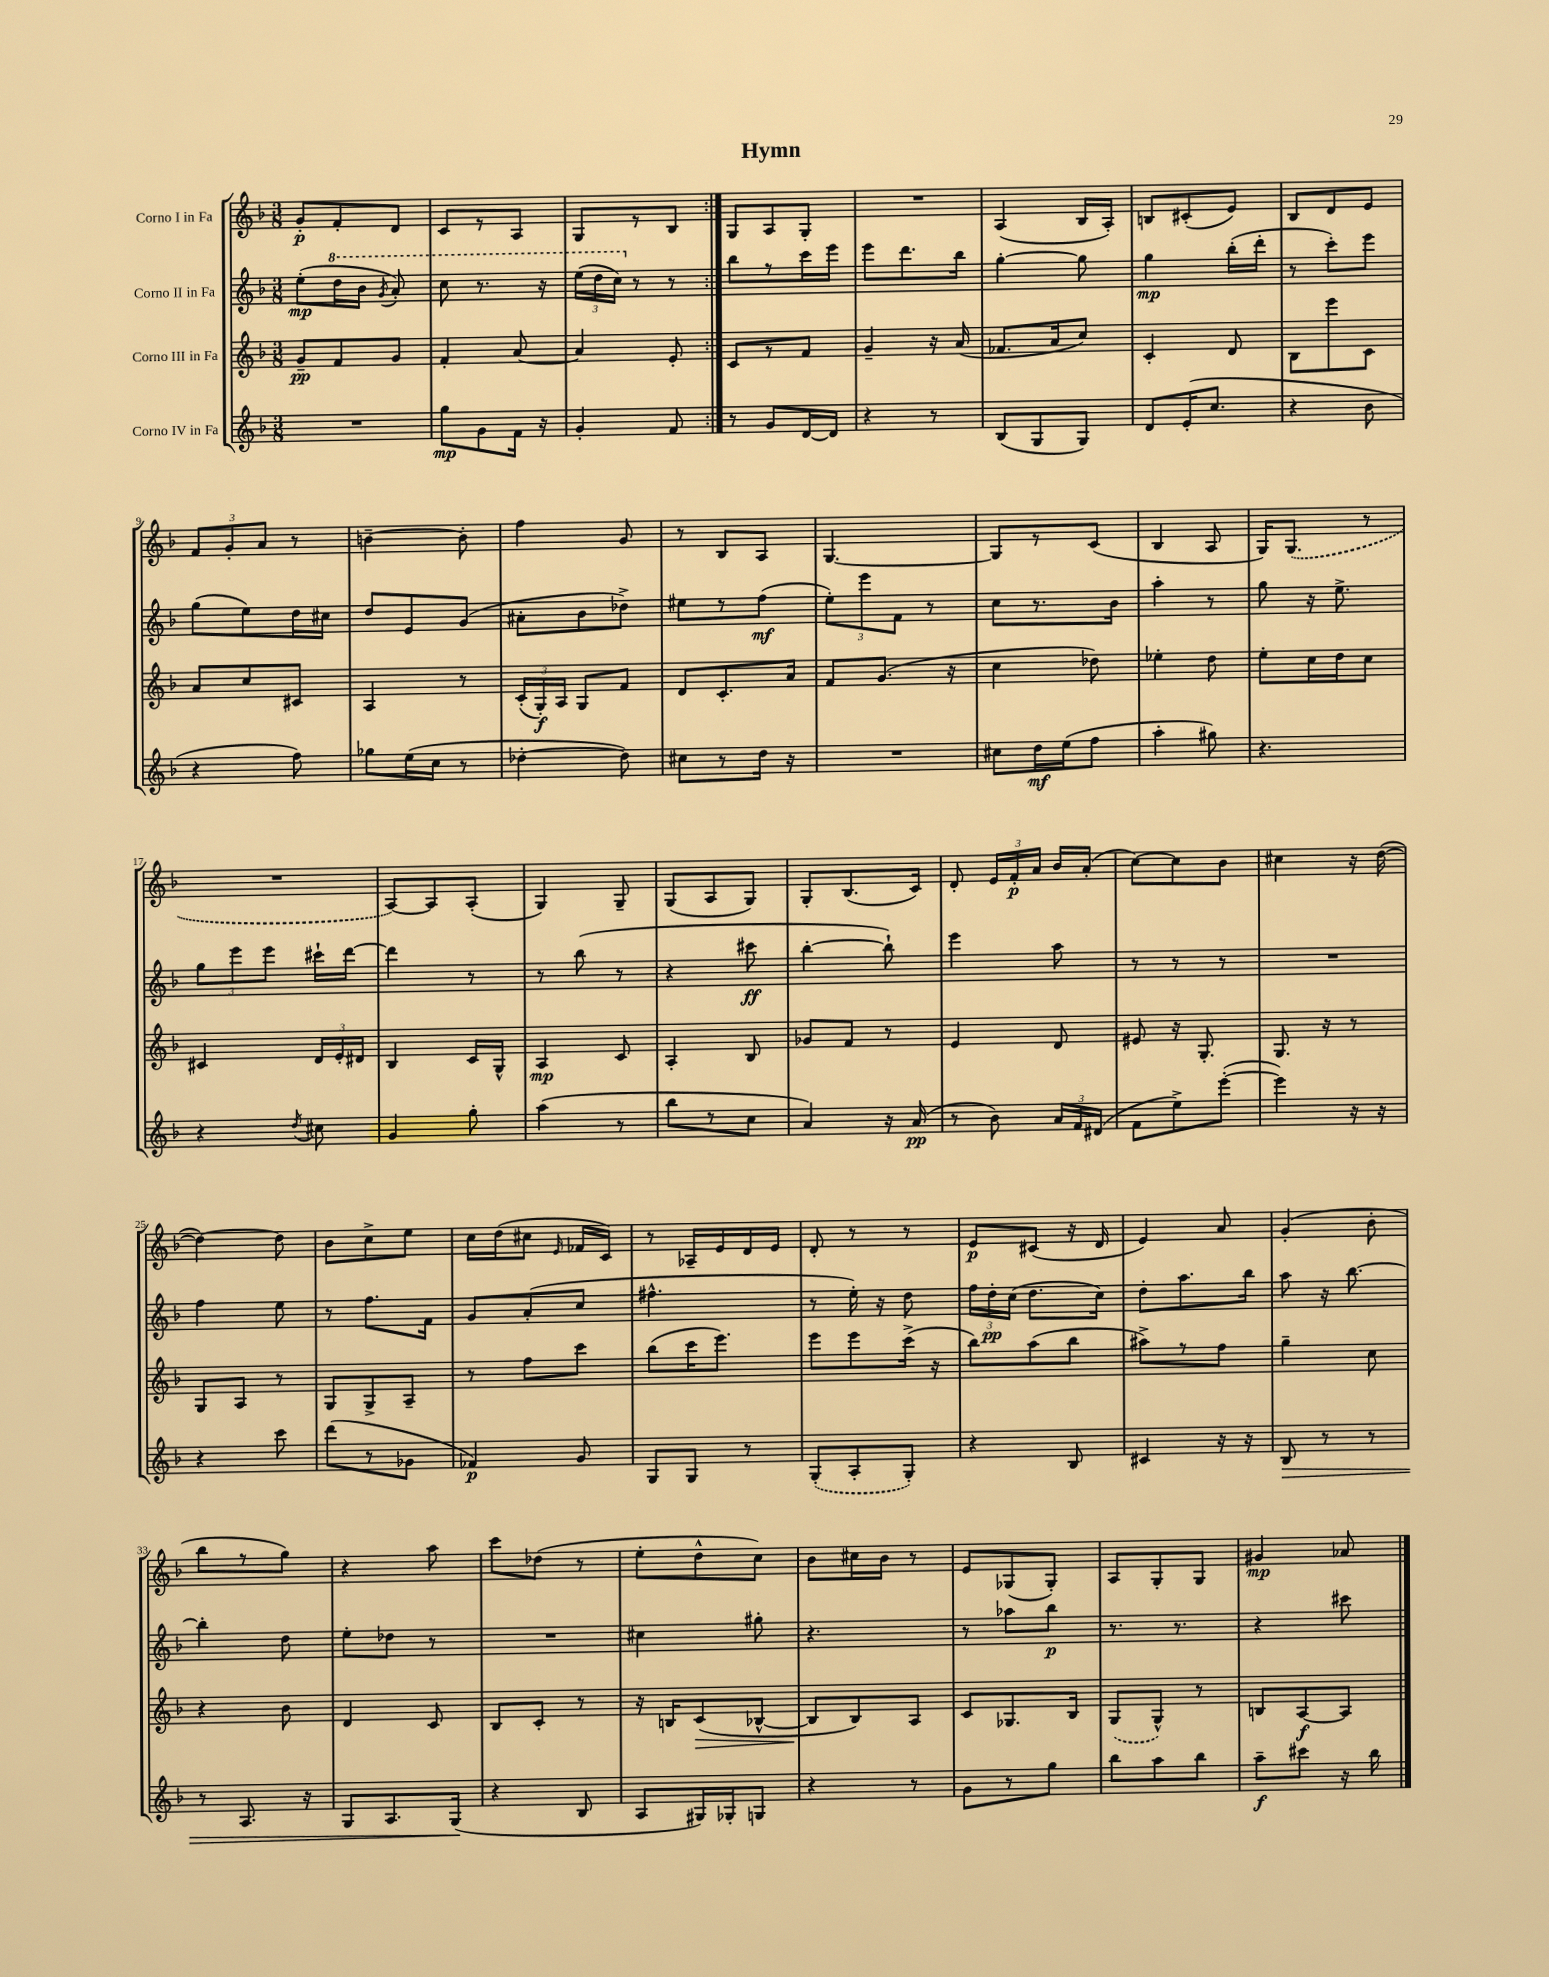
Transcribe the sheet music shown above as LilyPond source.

\header { title = "Hymn" }
<<
\new StaffGroup <<
\new Staff = "s0" \with { instrumentName = "Corno I in Fa" } {
    \clef treble \key f \major \numericTimeSignature \time 3/8
    \autoBeamOff \repeat volta 2 { g'8[-.\p f'8-. d'8] |
    c'8[ r8 a8] |
    g8[ r8 bes8] | }
    g8[ a8 g8]-. |
    R4. |
    a4( bes16[ a16]-.) |
    b8[ cis'8-.( e'8]) |
    bes8[ d'8 e'8] |
    \tuplet 3/2 { f'8[ g'8-. a'8] } r8 |
    b'4~-- b'8-. |
    f''4 g'8 |
    r8 bes8[ a8] |
    g4.~ |
    g8[ r8 c'8]( |
    bes4 a8 |
    g16[) \once \slurDashed g8.]( r8 |
    R4. |
    a8[~) a8 a8]-.( |
    g4) g8-- |
    g8[( a8 g8]) |
    g8[-. bes8.( c'16]) |
    d'8-. \tuplet 3/2 { e'16[ f'16-.\p a'16] } bes'16[ a'16]-.( |
    c''8[~) c''8 bes'8] |
    cis''4 r16 d''16~( |
    d''4~) d''8 |
    bes'8[ c''8-> e''8] |
    c''16[ d''16( cis''8] \grace { e'16 } fes'16[ c'16]) |
    r8 aes16[-- e'16 d'16 e'16] |
    d'8-. r8 r8 |
    e'8[\p cis'8]( r16 d'16 |
    e'4) a'8 |
    g'4-.( bes'8-. |
    bes''8[ r8 g''8]) |
    r4 a''8 |
    c'''8[ des''8]( r8 |
    e''8[-. d''8-^ c''8]) |
    bes'8[ cis''16 bes'16] r8 |
    e'8[ ges8( ges8]-.) |
    a8[ g8-. g8] |
    gis'4\mp aes'8 \bar "|." |
}
\new Staff = "s1" \with { instrumentName = "Corno II in Fa" } {
    \clef treble \key f \major \numericTimeSignature \time 3/8
    \autoBeamOff \repeat volta 2 { e''8[-.\mp( \ottava #1 d'''16 bes''16] \acciaccatura { g''8 } a''8-.) |
    c'''8 r8. r16 |
    \tuplet 3/2 { e'''16[( d'''16 c'''16]) \ottava #0 } r8 r8 | }
    bes''8[ r8 c'''16 e'''16] |
    e'''8[ d'''8. bes''16] |
    g''4~-. g''8 |
    g''4\mp bes''16[-.( d'''16]-. |
    r8 c'''8[-.) e'''8] |
    g''8[( e''8) d''16 cis''16] |
    d''8[ e'8 g'8]( |
    ais'8[-. bes'8 des''8]->) |
    eis''8[ r8 f''8]\mf( |
    \tuplet 3/2 { e''8[-.) e'''8 f'8] } r8 |
    c''8[ r8. bes'16] |
    a''4-. r8 |
    g''8 r16 e''8.-> |
    \tuplet 3/2 { g''8[ e'''8 e'''8] } cis'''16[-! d'''16]~ |
    d'''4 r8 |
    r8 bes''8( r8 |
    r4 cis'''8\ff |
    bes''4~-. bes''8-!) |
    e'''4 a''8 |
    r8 r8 r8 |
    R4. |
    f''4 e''8 |
    r8 f''8.[ f'16] |
    g'8[ a'8-.( c''8] |
    fis''4.-^ |
    r8 e''16-.) r16 d''8 |
    \tuplet 3/2 { f''16[ d''16-.\pp c''16]( } d''8.[ c''16]) |
    d''8[-. a''8. bes''16] |
    a''8 r16 bes''8.~ |
    bes''4-. d''8 |
    e''8[-. des''8] r8 |
    R4. |
    cis''4 gis''8-. |
    r4. |
    r8 aes''8[ bes''8]\p |
    r8. r8. |
    r4 cis'''8 \bar "|." |
}
\new Staff = "s2" \with { instrumentName = "Corno III in Fa" } {
    \clef treble \key f \major \numericTimeSignature \time 3/8
    \autoBeamOff \repeat volta 2 { g'8[--\pp f'8 g'8] |
    f'4-. a'8~ |
    a'4 e'8-. | }
    c'8[ r8 f'8] |
    g'4-- r16 a'16( |
    fes'8.[ a'16 c''8]) |
    c'4-. d'8 |
    bes8[ e'''8 c'8] |
    a'8[ c''8 cis'8] |
    a4 r8 |
    \tuplet 3/2 { c'16[-.( g16-.\f) a16] } g8[ f'8] |
    d'8[ c'8.-. a'16] |
    f'8[ g'8.]( r16 |
    c''4 des''8) |
    ees''4-. d''8 |
    e''8[-. c''16 d''16 c''8] |
    cis'4 \tuplet 3/2 { d'16[ e'16-. dis'16] } |
    bes4 c'16[ g16]-^ |
    a4\mp c'8 |
    a4-. bes8 |
    ges'8[ f'8] r8 |
    e'4 d'8 |
    eis'8 r16 g8.-. |
    g8. r16 r8 |
    g8[ a8] r8 |
    g8[ g8-> a8]-- |
    r8 f''8[ c'''8] |
    bes''8[( c'''16 e'''8.]) |
    e'''8[ e'''8 c'''16]->( r16 |
    bes''8[) a''8( bes''8] |
    ais''8[->) r8 f''8] |
    g''4-- c''8 |
    r4 bes'8 |
    d'4 c'8 |
    bes8[ c'8]-. r8 |
    r16 b16[ c'8\>( bes8]~-^ |
    bes8[\! bes8) a8] |
    c'8[ ges8. bes16] |
    \once \slurDashed g8[( g8]-^) r8 |
    b8[ a8~\f a8] \bar "|." |
}
\new Staff = "s3" \with { instrumentName = "Corno IV in Fa" } {
    \clef treble \key f \major \numericTimeSignature \time 3/8
    \autoBeamOff \repeat volta 2 { R4. |
    g''8[\mp g'8 f'16] r16 |
    g'4-. f'8 | }
    r8 g'8[ d'16~ d'16] |
    r4 r8 |
    bes8[( g8 g8]) |
    d'8[ e'16-.( c''8.] |
    r4 bes'8 |
    r4 f''8) |
    ges''8[ e''16( c''16] r8 |
    des''4~-. des''8) |
    cis''8[ r8 d''16] r16 |
    R4. |
    cis''8[ d''16\mf e''16( f''8] |
    a''4-. gis''8) |
    r4. |
    r4 \acciaccatura { d''8 } cis''8 |
    g'4 g''8-. |
    a''4( r8 |
    bes''8[ r8 c''8] |
    a'4) r16 a'16\pp( |
    r8 bes'8) \tuplet 3/2 { a'16[ f'16 dis'16]( } |
    f'8[ e''8->) e'''8]~-.( |
    e'''4) r16 r16 |
    r4 c'''8 |
    d'''8[( r8 ges'8] |
    fes'4\p) g'8 |
    g8[ g8] r8 |
    \once \slurDashed g8[-.( a8-. g8]-.) |
    r4 bes8 |
    cis'4 r16 r16 |
    bes8\> r8 r8 |
    r8 a8. r16 |
    g8[ a8. g16]\!( |
    r4 bes8 |
    a8[ gis16) ges16-. g8] |
    r4 r8 |
    g'8[ r8 g''8] |
    bes''8[ a''8 bes''8] |
    a''8[--\f cis'''8] r16 bes''16 \bar "|." |
}
>>
>>
